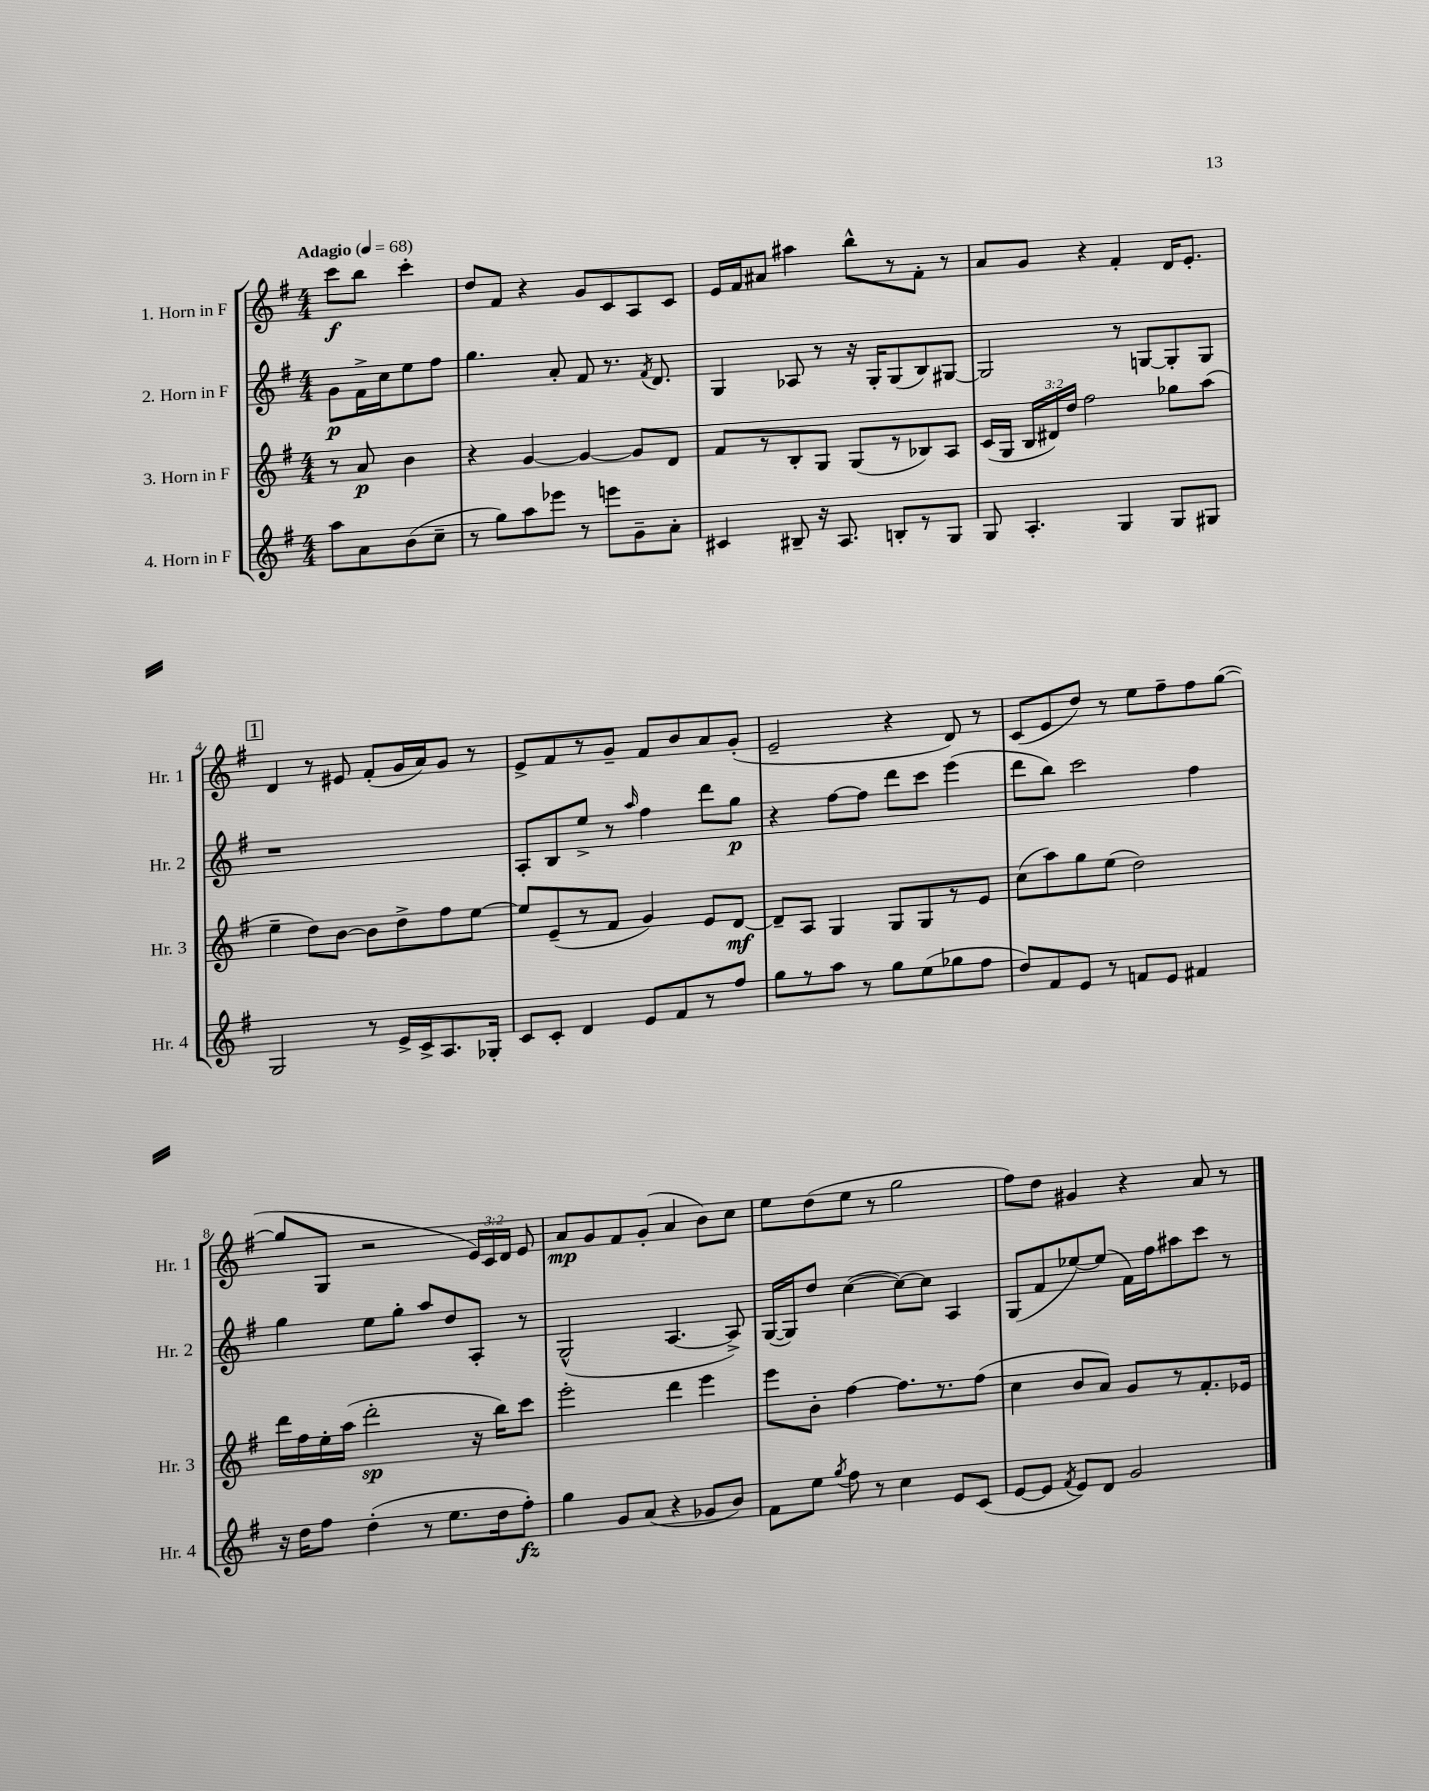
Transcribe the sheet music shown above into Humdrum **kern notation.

**kern	**kern	**kern	**kern
*staff4	*staff3	*staff2	*staff1
*clefG2	*clefG2	*clefG2	*clefG2
*k[f#]	*k[f#]	*k[f#]	*k[f#]
*M4/4	*M4/4	*M4/4	*M4/4
*MM68	*MM68	*MM68	*MM68
8aa	8r	8g	8ccc
8a	8a	16f#^	8bb
.	.	16cc	.
(8b	4b	8ee	4ccc'
8cc~	.	8ff#	.
=	=	=	=
8r	4r	4.gg	8dd
8gg)	.	.	8f#
8aa	[4g	.	4r
8eee-	.	8a'	.
8r	4g_	8f#	8g
8eee	.	8.r	8c
8g~	8g]	.	8A
.	.	8qf#	.
.	.	8.d	.
8a'	8d	.	8c
=	=	=	=
4c#	8f#	4G	16e
.	.	.	16f#
.	8r	.	8a#
8B#~	8B'	8A-	4aa#
16r	8G	8r	.
8.A	.	.	.
.	(8G	16r	8bb^^
.	.	16G'	.
8B'	8r	(8G	8r
8r	8B-)	8B)	8f#'
8G	8A	[8G#	8r
=	=	=	=
8G	(16c	2G#]	8a
.	16G	.	.
4.A'	24B	.	8g
.	24d#)	.	.
.	24dd	.	.
.	2ff#	.	4r
4G	.	8r	4f#'
.	.	[8G	.
8G	8gg-	8G']	16d
.	.	.	8.e'
8G#	(8aa	8G	.
=	=	=	=
2G	4ee~	1r	4d
.	8dd)	.	8r
.	[8b	.	8e#
8r	8b]	.	(8f#'
16e^	8dd^	.	16g
16c^	.	.	16a)
8.A	8ff#	.	8g
.	[8ee	.	8r
16G-'	.	.	.
=	=	=	=
8c	8ee]	8A'	8e^
8c'	(8e~	8B	8f#
4d	8r	8ee^	8r
.	8f#	8r	8g~
.	.	16qqaa	.
8e	4g)	4ff#	8f#
8f#	.	.	8b
8r	8e	8ddd	8a
8ff#	[8d	8gg	(8g'
=	=	=	=
8gg	8d~]	4r	2e~
8r	8A	.	.
8aa	4G	[8ff#	.
8r	.	8ff#]	.
8gg	8G	8ddd	4r
(8ee	8G	8ccc	.
8gg-	8r	(4eee	8d)
8ff#	8e	.	8r
=	=	=	=
8dd)	(8cc	8ddd	(8c
8f#	8aa)	8bb)	8e
8e	8gg	2ccc	8dd)
8r	(8ee	.	8r
8f	2dd)	.	8ee
8e	.	.	8ff#~
4f#	.	4ff#	8ff#
.	.	.	([8gg
=	=	=	=
16r	16ddd	4gg	8gg]
16dd	16ff#	.	.
8ff#	16ee'	.	8G
.	(16aa	.	.
(4dd'	2ddd'	8ee	2r
.	.	8gg'	.
8r	.	8aa	.
8.ee	.	8dd	.
.	16r	8A'	24e)
.	.	.	24c
16dd	16bb)	.	.
.	.	.	24d
8ff#')	8ccc	8r	8e
=	=	=	=
4gg	2eee'	(2G^^	8a
.	.	.	8g
8g	.	.	8f#
(8a	.	.	(8g'
4r	4ddd	[4.A	4a
8g-	4eee	.	8b)
8b)	.	8A^])	8cc
=	=	=	=
8f#	8eee	([16G	8ee
.	.	16G])	.
8ee	8b'	8dd	(8dd
8qgg	.	.	.
8ff#	[4ff#	([4cc	8ee
8r	.	.	8r
4cc	8.ff#]	8cc_)	2gg
.	.	8cc]	.
.	8.r	.	.
8e	.	4A	.
(8c	(8ff#	.	.
=	=	=	=
[8e	4cc	(8G	8ff#)
8e]	.	8f#	8dd
8qf#	.	.	.
8e)	8b	[8ee-)	4g#
8d	8a)	(8ee-]	.
2g	8g	16f#)	4r
.	.	16ff#	.
.	8r	8aa#	.
.	8.f#'	8ccc	8a
.	.	8r	8r
.	16e-	.	.
==	==	==	==
*-	*-	*-	*-
